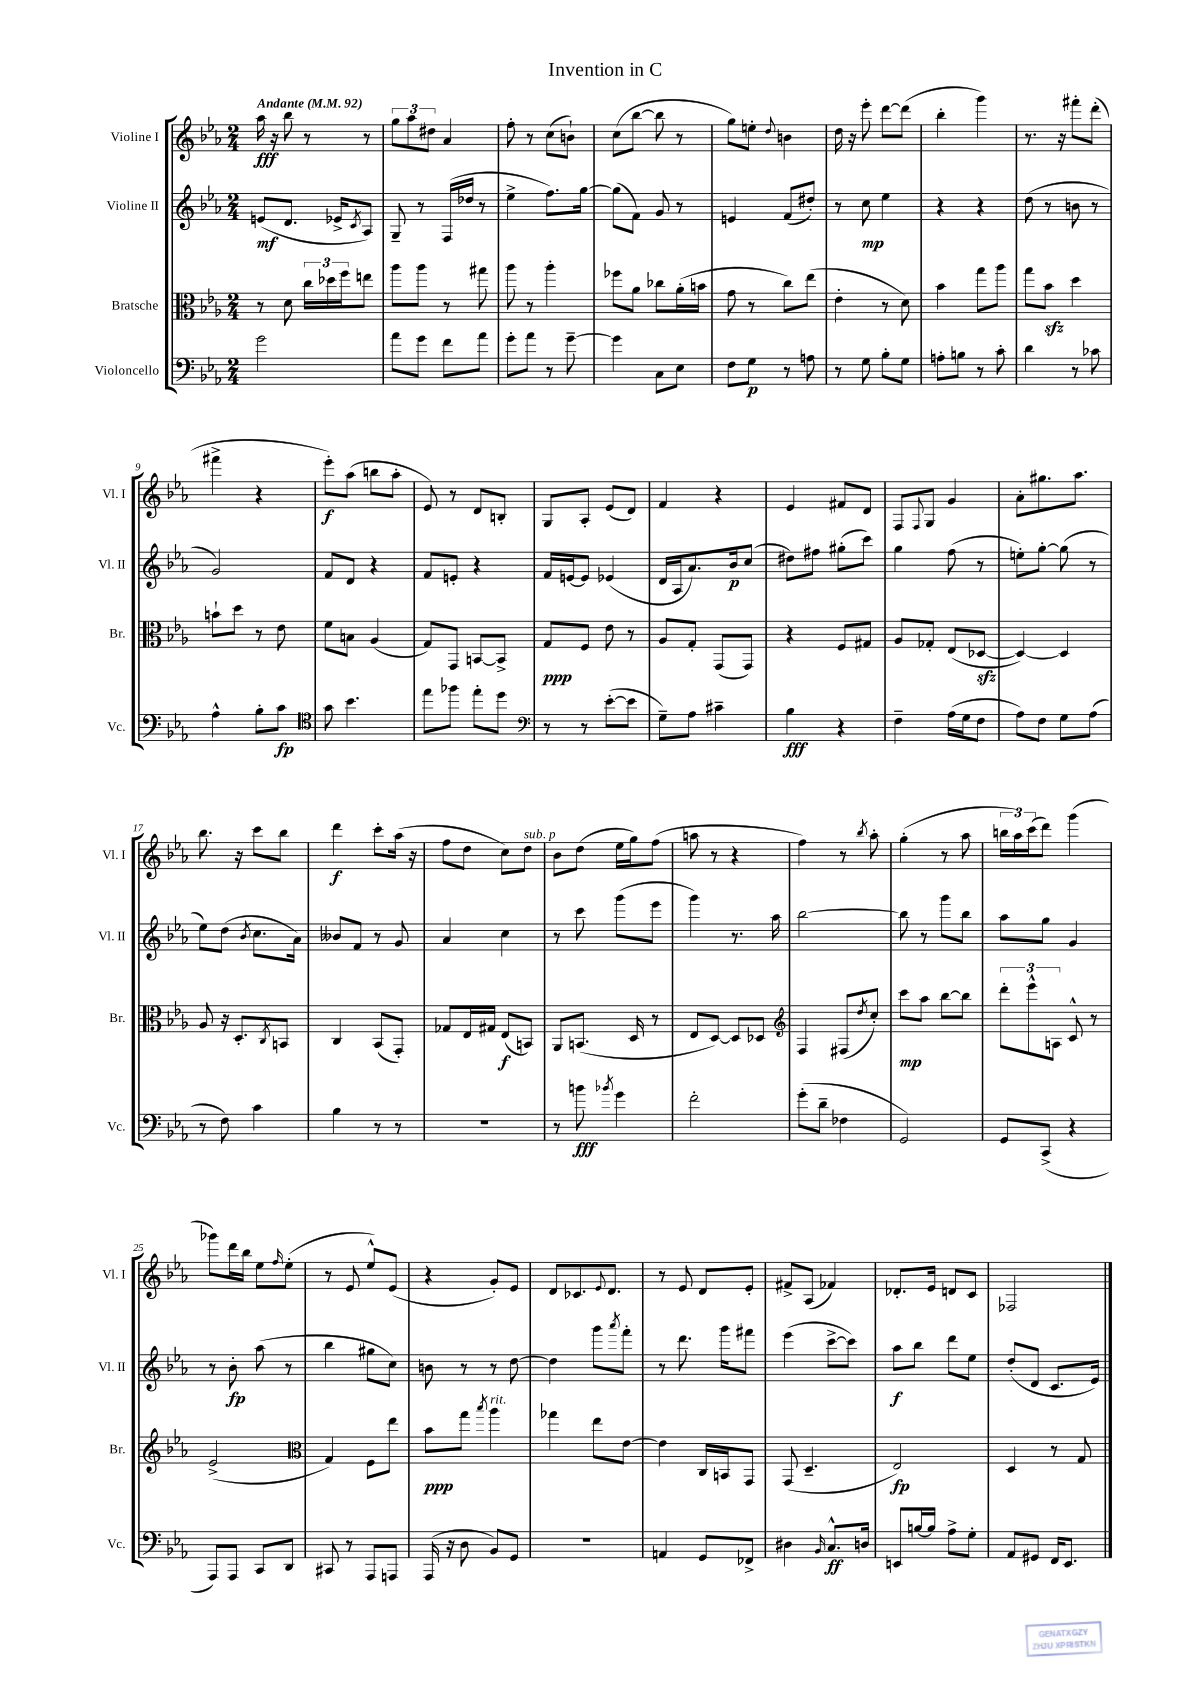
\header { title = "Invention in C" }
<<
\new StaffGroup <<
\new Staff = "s0" \with { instrumentName = "Violine I" shortInstrumentName = "Vl. I" } {
    \clef treble \key ees \major \numericTimeSignature \time 2/4 \tempo "Andante" 4 = 92
    aes''16\fff r16 bes''8 r8 r8 |
    \tuplet 3/2 { g''8 aes''8 dis''8 } aes'4 |
    f''8-. r8 c''8( b'8-!) |
    c''8( bes''8~ bes''8 r8 |
    g''8) e''8-. \appoggiatura { d''8 } b'4 |
    d''16 r16 ees'''8-. d'''8~ d'''8( |
    bes''4-. g'''4) |
    r8. r16 fis'''8-. d'''8-.( |
    fis'''4-> r4 |
    ees'''8-.\f) aes''8( b''8 aes''8-. |
    ees'8) r8 d'8 b8-. |
    g8 aes8-. ees'8( d'8) |
    f'4 r4 |
    ees'4 fis'8 d'8 |
    f8 \appoggiatura { f8 } g8 g'4 |
    aes'8-. gis''8. aes''8. |
    bes''8. r16 c'''8 bes''8 |
    d'''4\f c'''8-. aes''16( r16 |
    f''8 d''8 c''8) d''8^\markup { \italic "sub. p" } |
    bes'8 d''8( ees''16 g''16) f''8( |
    a''8 r8 r4 |
    f''4) r8 \acciaccatura { bes''8 } aes''8-. |
    g''4-.( r8 aes''8 |
    \tuplet 3/2 { b''16 aes''16) c'''16( } d'''8) g'''4( |
    ges'''8) d'''16 bes''16 ees''8 \grace { f''16 } ees''8-.( |
    r8 ees'8 ees''8-^) ees'8( |
    r4 g'8-.) ees'8 |
    d'8 ces'8. \appoggiatura { ees'8 } d'8. |
    r8 ees'8 d'8 ees'8-. |
    fis'8-> aes8( fes'4) |
    des'8.-. ees'16 d'8 c'8 |
    fes2 \bar "|." |
}
\new Staff = "s1" \with { instrumentName = "Violine II" shortInstrumentName = "Vl. II" } {
    \clef treble \key ees \major \numericTimeSignature \time 2/4
    e'8\mf( d'8. ees'16-> \acciaccatura { c'8 } aes8) |
    g8-- r8 f16( des''16 r8 |
    ees''4-> f''8.) g''16~ |
    g''8( f'8) g'8 r8 |
    e'4 f'8( dis''8-.) |
    r8 c''8\mp ees''4 |
    r4 r4 |
    d''8( r8 b'8 r8 |
    g'2) |
    f'8 d'8 r4 |
    f'8 e'8-. r4 |
    f'16 e'16~ e'8 ees'4( |
    d'16 aes16 aes'8.) bes'16\p c''8( |
    dis''8) fis''8 gis''8-.( c'''8) |
    g''4 f''8( r8 |
    e''8-.) g''8~-. g''8( r8 |
    ees''8) d''8( \acciaccatura { bes'8 } c''8. aes'16) |
    beses'8 f'8 r8 g'8 |
    aes'4 c''4 |
    r8 c'''8 g'''8( ees'''8 |
    g'''4) r8. aes''16 |
    bes''2~ |
    bes''8 r8 g'''8 bes''8 |
    aes''8 g''8 g'4 |
    r8 bes'8-.\fp aes''8( r8 |
    bes''4 gis''8 c''8) |
    b'8 r8 r8 d''8~ |
    d''4 g'''8 \acciaccatura { aes'''8 } f'''8-. |
    r8 d'''8. g'''16 fis'''8 |
    ees'''4( c'''8~-> c'''8) |
    aes''8\f bes''8 d'''8 ees''8 |
    d''8-.( d'8 c'8. ees'16) \bar "|." |
}
\new Staff = "s2" \with { instrumentName = "Bratsche" shortInstrumentName = "Br." } {
    \clef alto \key ees \major \numericTimeSignature \time 2/4
    r8 d'8 \tuplet 3/2 { c''16 des''16 f''16 } e''8 |
    aes''8 aes''8 r8 gis''8 |
    aes''8 r8 aes''4-. |
    fes''8 aes'8 ces''8 aes'16-.( b'16 |
    g'8 r8 c''8) ees''8( |
    ees'4-. r8 d'8) |
    bes'4 g''8 aes''8 |
    g''8 bes'8\sfz d''4 |
    b'8-! d''8 r8 ees'8 |
    f'8 b8 aes4( |
    g8) g,8 b,8~ b,8-> |
    g8\ppp f8 ees'8 r8 |
    aes8 g8-. g,8( g,8) |
    r4 f8 gis8 |
    aes8 ges8-. ees8( des8~\sfz |
    des4~) des4 |
    aes8 r16 d8.-. \acciaccatura { c8 } b,8 |
    c4 bes,8( g,8-.) |
    ges8 ees16 gis16 ees8\f( b,8) |
    aes,8 b,8.( d16 r8 |
    ees8 d8~) d8 des8 |
    \clef treble f4 fis8( \acciaccatura { d''8 } c''8-.) |
    c'''8\mp aes''8 bes''8~ bes''8 |
    \tuplet 3/2 { d'''8-. ees'''8-^ a8 } c'8-^ r8 |
    ees'2->( |
    \clef alto g4) f8 ees''8 |
    bes'8\ppp g''8 \acciaccatura { bes''8 } aes''4^\markup { \italic "rit." } |
    ges''4 ees''8 ees'8~ |
    ees'4 c16 b,16 g,8 |
    g,8( d4.-- |
    ees2\fp) |
    d4 r8 g8 \bar "|." |
}
\new Staff = "s3" \with { instrumentName = "Violoncello" shortInstrumentName = "Vc." } {
    \clef bass \key ees \major \numericTimeSignature \time 2/4
    g'2 |
    aes'8 g'8 f'8 aes'8 |
    g'8-. aes'8 r8 g'8~-- |
    g'4 c8 ees8 |
    f8 g8\p r8 a8 |
    r8 g8 bes8-. g8 |
    a8-. b8 r8 c'8-. |
    d'4 r8 ces'8 |
    aes4-^ bes8-. c'8\fp |
    \clef tenor g'8 bes'4. |
    ees''8 fes''8 ees''8-. d''8 |
    \clef bass r8 r8 ees'8~-.( ees'8 |
    g8--) aes8 cis'4-- |
    bes4\fff r4 |
    f4-- aes16( g16 f8 |
    aes8) f8 g8 aes8( |
    r8 f8) c'4 |
    bes4 r8 r8 |
    r2 |
    r8 b'8\fff \acciaccatura { bes'8 } g'4 |
    f'2-. |
    g'8-.( d'8-- fes4 |
    g,2) |
    g,8 c,8->( r4 |
    aes,,8) aes,,8 c,8 d,8 |
    cis,8 r8 aes,,8 a,,8 |
    aes,,16( r16 d8 bes,8) g,8 |
    R2 |
    a,4 g,8 fes,8-> |
    dis4 \grace { bes,16 } c8.-^\ff d16 |
    e,8 b16~ b16 aes8-> g8-. |
    aes,8 gis,8 f,16 ees,8. \bar "|." |
}
>>
>>
